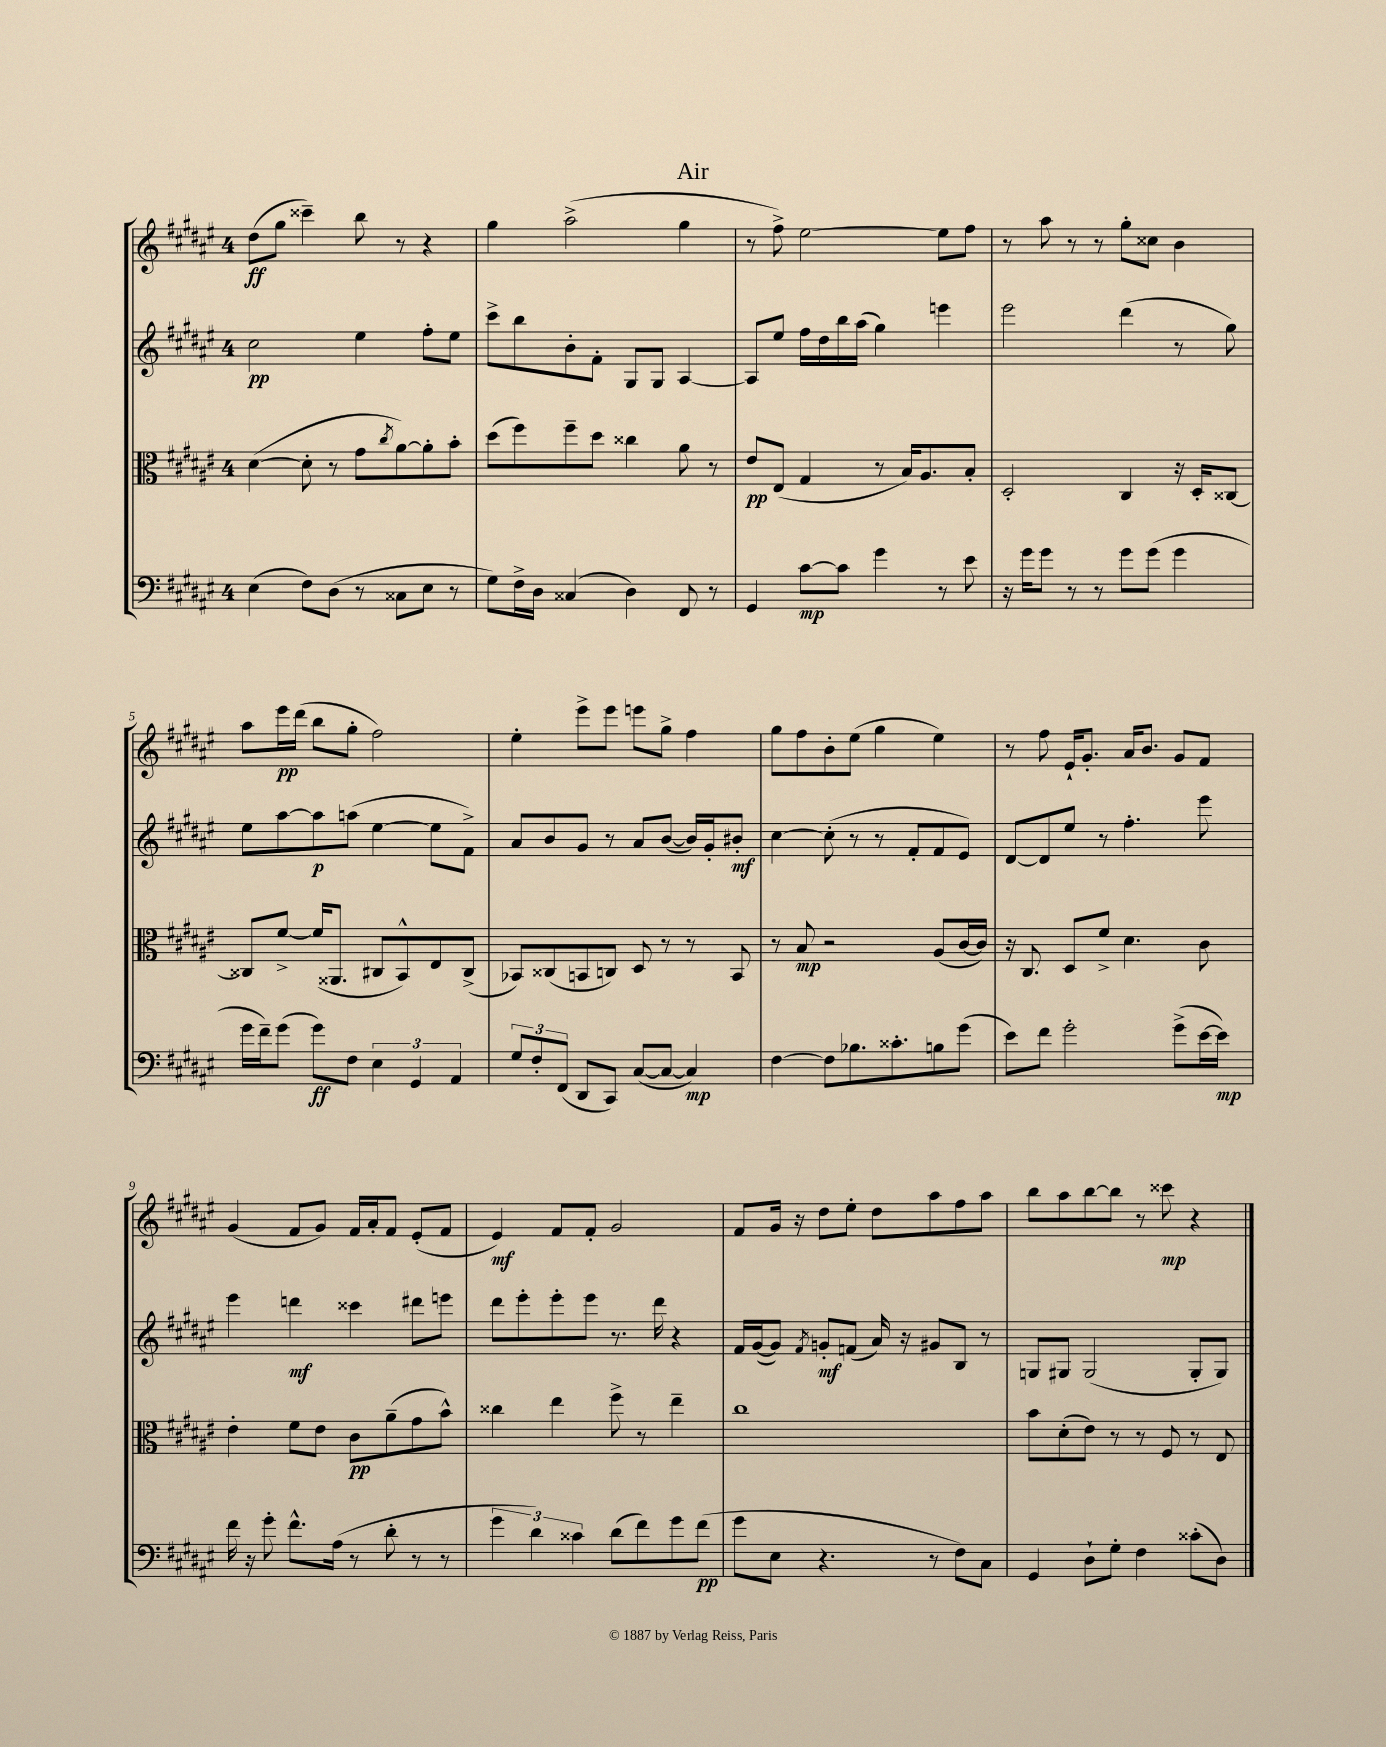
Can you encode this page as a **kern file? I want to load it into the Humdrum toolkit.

**kern	**kern	**kern	**kern
*staff4	*staff3	*staff2	*staff1
*clefF4	*clefC3	*clefG2	*clefG2
*k[f#c#g#d#a#e#]	*k[f#c#g#d#a#e#]	*k[f#c#g#d#a#e#]	*k[f#c#g#d#a#e#]
*M4/4	*M4/4	*M4/4	*M4/4
(4E#	([4d#	2cc#	(8dd#
.	.	.	8gg#
8F#)	8d#']	.	4ccc##~)
(8D#	8r	.	.
8r	8g#	4ee#	8bb
.	8qcc#	.	.
8C##	[8a#)	.	8r
8E#	8a#']	8ff#'	4r
8r	8b'	8ee#	.
=	=	=	=
8G#)	(8dd#	8ccc#^	4gg#
16F#^	8ff#)	8bb	.
16D#	.	.	.
(4C##	8ff#~	8b'	(2aa#^
.	8dd#	8f#'	.
4D#)	4cc##	8G#	.
.	.	8G#	.
8FF#	8a#	[4A#	4gg#
8r	8r	.	.
=	=	=	=
4GG#	8e#	8A#]	8r
.	(8E#	8ee#	8ff#^)
[8c#	4G#	16ff#	[2ee#
.	.	16dd#	.
8c#]	.	16bb	.
.	.	(16aa#	.
4g#	8r	4gg#)	.
.	16B)	.	.
.	8.A#	.	.
8r	.	4eee	8ee#]
8e#	8B'	.	8ff#
=	=	=	=
16r	2D#'	2eee#	8r
16g#	.	.	.
8g#	.	.	8aa#
8r	.	.	8r
8r	.	.	8r
8g#	4C#	(4ddd#	8gg#'
(8g#	.	.	8cc##
4g#	16r	8r	4b
.	16D#'	.	.
.	[8C##	8gg#)	.
=	=	=	=
16g#	8C##]	8ee#	8aa#
16f#~)	.	.	.
(8g#	[8f#^	[8aa#	16eee#
.	.	.	(16ddd#
8g#)	(16f#]	8aa#]	8bb
.	8.AA##	.	.
8F#	.	(8aa	8gg#'
6E#	8C#	[4ee#	2ff#)
.	8BB^^)	.	.
6GG#	.	.	.
.	8E#	8ee#]	.
6AA#	.	.	.
.	(8C#^	8f#^)	.
=	=	=	=
12G#	8BB-)	8a#	4ee#'
12F#'	.	.	.
.	(8C##	8b	.
(12FF#	.	.	.
8DD#	8BB	8g#	8eee#^
8CC#)	8C)	8r	8eee#
([8C#	8D#	8a#	8eee
8C#_	8r	([8b	8gg#^
4C#])	8r	16b])	4ff#
.	.	16g#'	.
.	8BB	8b#'	.
=	=	=	=
[4F#	8r	[4cc#	8gg#
.	8B	.	8ff#
8F#]	2r	(8cc#']	8b'
8.B-	.	8r	(8ee#
.	.	8r	4gg#
8.c##'	.	.	.
.	.	8f#'	.
8B	(8A#	8f#	4ee#)
(8g#	[16c#	8e#)	.
.	16c#])	.	.
=	=	=	=
8e#)	16r	[8d#	8r
.	8.C#	.	.
8f#	.	8d#]	8ff#
2g#'	8D#	8ee#	16e#`
.	.	.	8.g#'
.	8f#^	8r	.
.	4.d#	4.ff#'	16a#
.	.	.	8.b
(8g#^	.	.	8g#
[16e#	8c#	8eee#	8f#
16e#])	.	.	.
=	=	=	=
16f#	4e#'	4eee#	(4g#
16r	.	.	.
8g#'	.	.	.
8.f#^^	8f#	4ddd	8f#
.	8e#	.	8g#)
(16A#	.	.	.
8r	8c#	4ccc##	16f#
.	.	.	16a#'
8d#'	(8a#~	.	8f#
8r	8g#	8ddd#	(8e#'
8r	8b^^)	8eee	8f#
=	=	=	=
6g#	4cc##	8ddd#	4e#)
.	.	8eee#'	.
6d#)	.	.	.
.	4ee#	8eee#'	8f#
6c##	.	.	.
.	.	8eee#	8f#'
(8d#	8ff#^	8.r	2g#
8f#)	8r	.	.
.	.	16ddd#	.
8g#	4ee#~	4r	.
(8f#	.	.	.
=	=	=	=
8g#	1cc#	16f#	8f#
.	.	([16g#	.
8E#	.	8g#])	16g#
.	.	.	16r
.	.	8qf#	.
4.r	.	8g'	8dd#
.	.	(8f	8ee#'
.	.	16a#)	8dd#
.	.	16r	.
8r	.	8g#	8aa#
8F#)	.	8B	8ff#
8C#	.	8r	8aa#
=	=	=	=
4GG#	8b	8G	8bb
.	(8d#'	8G#	8aa#
8D#`	8e#)	(2G#	[8bb
8G#'	8r	.	8bb]
4F#	8r	.	8r
.	8F#	.	8ccc##
(8c##'	8r	8G#'	4r
8D#)	8E#	8G#)	.
==	==	==	==
*-	*-	*-	*-
